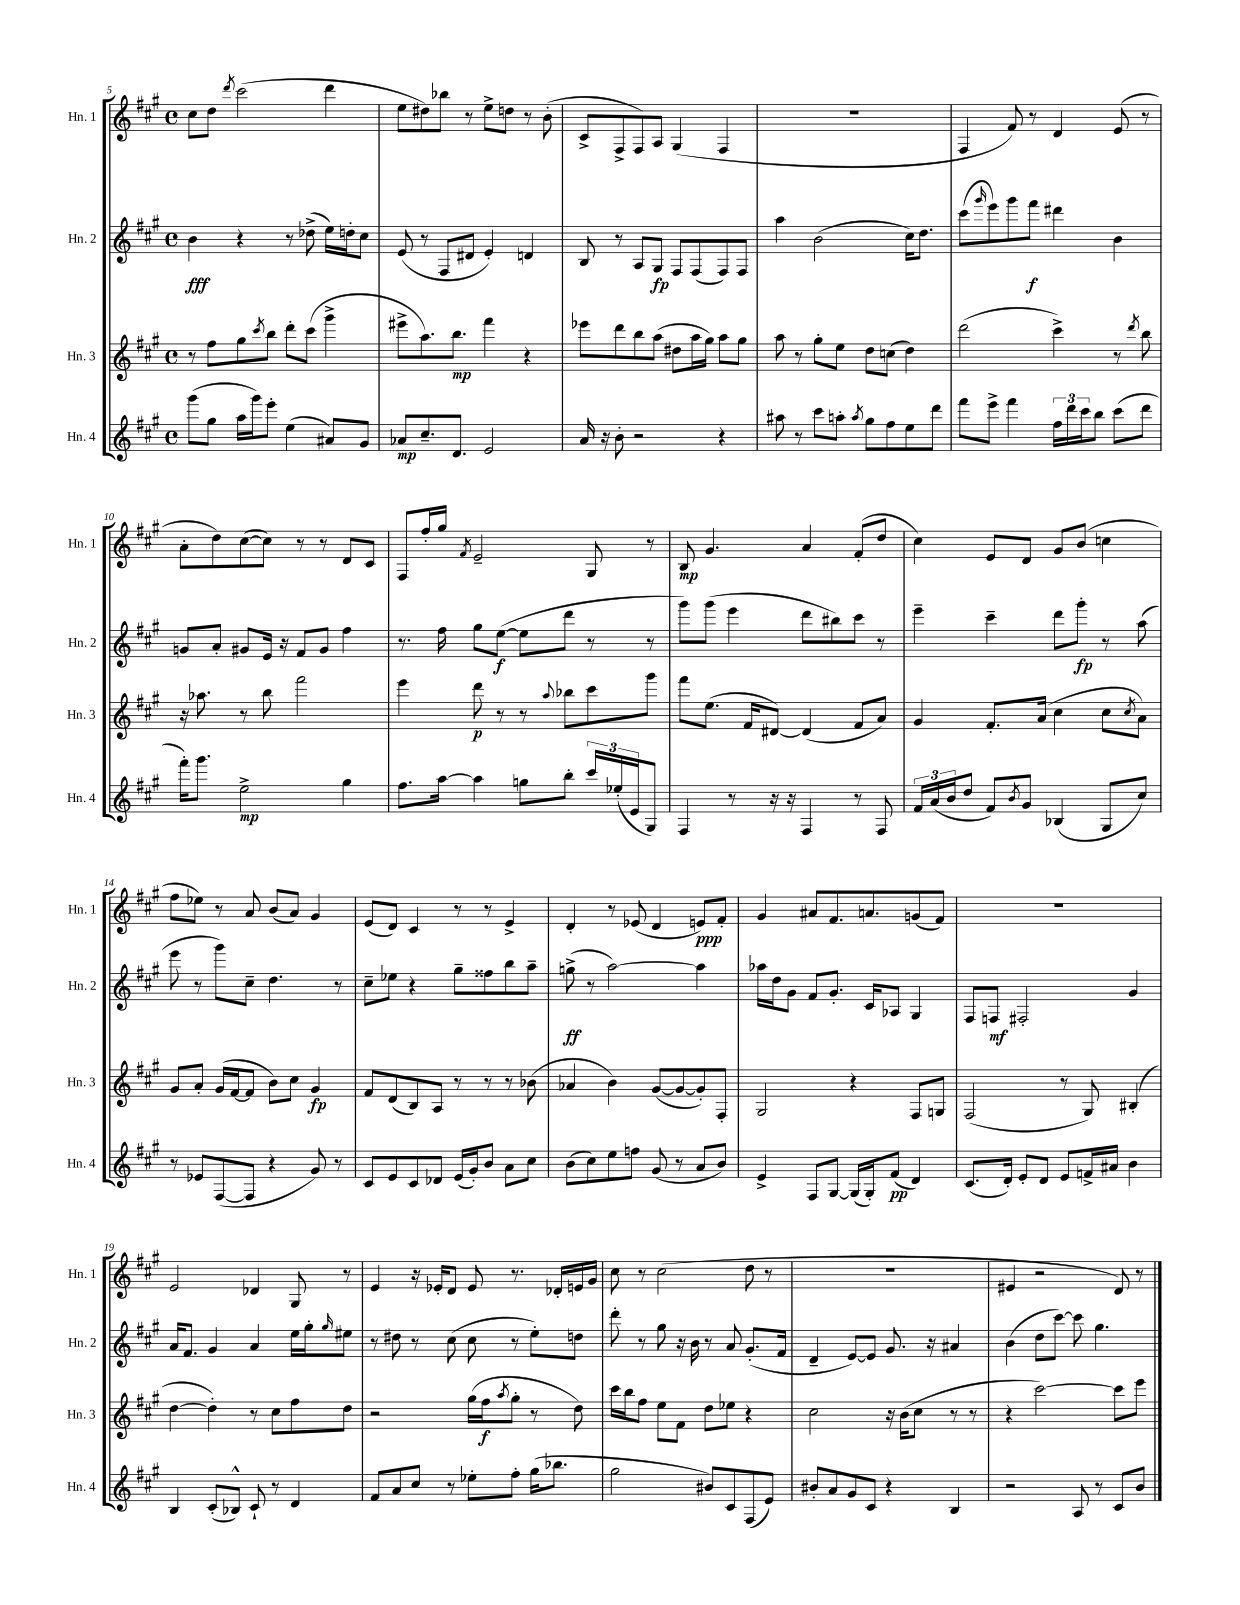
<<
\new StaffGroup <<
\new Staff = "s0" \with { instrumentName = "Hn. 1" shortInstrumentName = "Hn. 1" } {
    \clef treble \key a \major \defaultTimeSignature \time 4/4
    cis''8 d''8 \acciaccatura { d'''8 } cis'''2( d'''4 |
    e''8 dis''8) bes''8 r8 e''8-> d''8 r8 b'8-.( |
    cis'8-> fis8-> fis8) a8 gis4( fis4 |
    R1 |
    fis4 fis'8) r8 d'4 e'8( r8 |
    a'8-. d''8) cis''8~( cis''8) r8 r8 d'8 cis'8 |
    fis8 fis''16-. gis''16 \acciaccatura { fis'8 } e'2-- gis8 r8 |
    b8\mp gis'4. a'4 fis'8-.( d''8 |
    cis''4) e'8 d'8 gis'8 b'8( c''4 |
    fis''8 ees''8) r8 a'8 b'8( a'8) gis'4 |
    e'8( d'8) cis'4 r8 r8 e'4-> |
    d'4-. r8 ees'8( d'4 e'8\ppp) fis'8-. |
    gis'4 ais'8 fis'8. a'8. g'8( fis'8) |
    R1 |
    e'2 des'4 gis8 r8 |
    e'4 r16 ees'16-. d'8 ees'8 r8. des'16-. e'16 gis'16 |
    cis''8 r8 cis''2( d''8 r8 |
    R1 |
    eis'4 r2 d'8) r8 \bar "|." |
}
\new Staff = "s1" \with { instrumentName = "Hn. 2" shortInstrumentName = "Hn. 2" } {
    \clef treble \key a \major \defaultTimeSignature \time 4/4
    b'4\fff r4 r8 des''8->( e''16) d''16-. cis''8 |
    e'8( r8 fis8 dis'8 e'4-.) d'4 |
    b8 r8 a8 gis8\fp fis8 fis8( fis8) fis8 |
    a''4 b'2( cis''16) d''8. |
    cis'''8( \grace { gis'''16 } e'''8) gis'''8 fis'''8\f dis'''4 b'4 |
    g'8 a'8-. gis'8 e'16 r16 fis'8 gis'8 fis''4 |
    r8. fis''16 gis''8 e''8~\f( e''8 d'''8 r8 r8 |
    gis'''8) gis'''8( e'''4 d'''8 bis''8) cis'''8 r8 |
    e'''4-- cis'''4-- d'''8 gis'''8-.\fp r8 a''8( |
    e'''8 r8 gis'''8) cis''8-- d''4. r8 |
    cis''8-- ees''8 r4 gis''8-- fisis''8 b''8 a''8-- |
    g''8->\ff( r8 a''2~) a''4 |
    aes''16 d''16 gis'8 fis'8 gis'8.-. cis'16 aes8 gis4 |
    fis8 f8\mf fis2-. gis'4 |
    a'16 fis'8. gis'4 a'4 e''16 gis''16-. \grace { gis''16 } eis''8 |
    r8 dis''8 r8 cis''8( cis''8 r8 e''8-.) d''8 |
    d'''8-. r8 gis''8 r16 b'16 r8 a'8 gis'8.-.( fis'16 |
    d'4-- e'8~) e'8 gis'8. r16 ais'4 |
    b'4( d''8 cis'''8~) cis'''8 gis''4. \bar "|." |
}
\new Staff = "s2" \with { instrumentName = "Hn. 3" shortInstrumentName = "Hn. 3" } {
    \clef treble \key a \major \defaultTimeSignature \time 4/4
    r8 fis''8 gis''8 \acciaccatura { cis'''8 } b''8 d'''8-. cis'''8( gis'''4-> |
    eis'''8-> a''8.) b''8.\mp fis'''4 r4 |
    ees'''8 d'''8 b''8 a''8( dis''8 a''16 gis''16) a''8 gis''8 |
    a''8 r8 gis''8-. e''8 d''8 c''8( d''4) |
    d'''2( cis'''4->) r8 \acciaccatura { d'''8 } b''8 |
    r16 aes''8. r8 b''8 fis'''2 |
    e'''4 d'''8\p r8 r8 \appoggiatura { a''8 } bes''8 cis'''8 gis'''8 |
    fis'''8 e''8.( fis'16 dis'8~) dis'4( fis'8 a'8) |
    gis'4 fis'8.-. a'16( cis''4 cis''8 \acciaccatura { cis''8 } a'8) |
    gis'8 a'8-. gis'16( fis'16~ fis'8 b'8) cis''8 gis'4\fp |
    fis'8 d'8( b8) a8 r8 r8 r8 bes'8( |
    aes'4 b'4) gis'8~( gis'8~ gis'8-.) fis8-. |
    gis2 r4 fis8 g8 |
    fis2( r8 gis8) bis4-.( |
    d''4~ d''4-.) r8 cis''8 fis''8 d''8 |
    r2 gis''16( fis''16\f \acciaccatura { a''8 } gis''8-. r8 d''8) |
    cis'''16 b''16 fis''8 e''8 fis'8 d''8 ees''8 r4 |
    cis''2 r16 b'16( cis''8 r8 r8 |
    r4 cis'''2~) cis'''8 e'''8 \bar "|." |
}
\new Staff = "s3" \with { instrumentName = "Hn. 4" shortInstrumentName = "Hn. 4" } {
    \clef treble \key a \major \defaultTimeSignature \time 4/4
    gis'''8( gis''8 a''16 gis'''16) e'''8-. e''4( ais'8) gis'8 |
    aes'8\mp cis''8.-- d'8. e'2 |
    a'16 r16 b'8-. r2 r4 |
    ais''8 r8 cis'''8 a''8-. \acciaccatura { a''8 } gis''8 fis''8 e''8 d'''8 |
    fis'''8 e'''8-> fis'''4 \tuplet 3/2 { fis''16 d'''16 cis'''16 } b''8 cis'''8( d'''8 |
    fis'''16-.) gis'''8. e''2->\mp gis''4 |
    fis''8. a''16~ a''4 g''8 b''8-. \tuplet 3/2 { cis'''16 ees''16-.( e'16 } gis8) |
    fis4 r8 r16 r16 fis4 r8 fis8 |
    \tuplet 3/2 { fis'16 a'16( b'16 } d''8 fis'8) \acciaccatura { b'8 } gis'8 bes4( gis8 cis''8) |
    r8 ees'8 fis8~( fis8 r4 gis'8) r8 |
    cis'8 e'8 cis'8 des'8 e'16( gis'16-.) b'8 a'8 cis''8 |
    b'8( cis''8) e''8 f''8 gis'8( r8 a'8 b'8) |
    e'4-> fis8 gis8~ gis16( gis16-.) fis'8\pp( d'4) |
    cis'8.( d'16-.) e'8-. d'8 e'8 f'16-> ais'16 b'4 |
    b4 cis'8-.( bes8-^) cis'8-! r8 d'4 |
    fis'8 a'8 cis''8 r8 ees''8-. fis''8-. gis''16( bes''8. |
    gis''2 bis'8) cis'8 fis8( e'8) |
    bis'8-. a'8 gis'8 cis'8 r4 b4 |
    r2 a8 r8 cis'8 b'8 \bar "|." |
}
>>
>>
\layout { \context { \Score currentBarNumber = #5 } }
